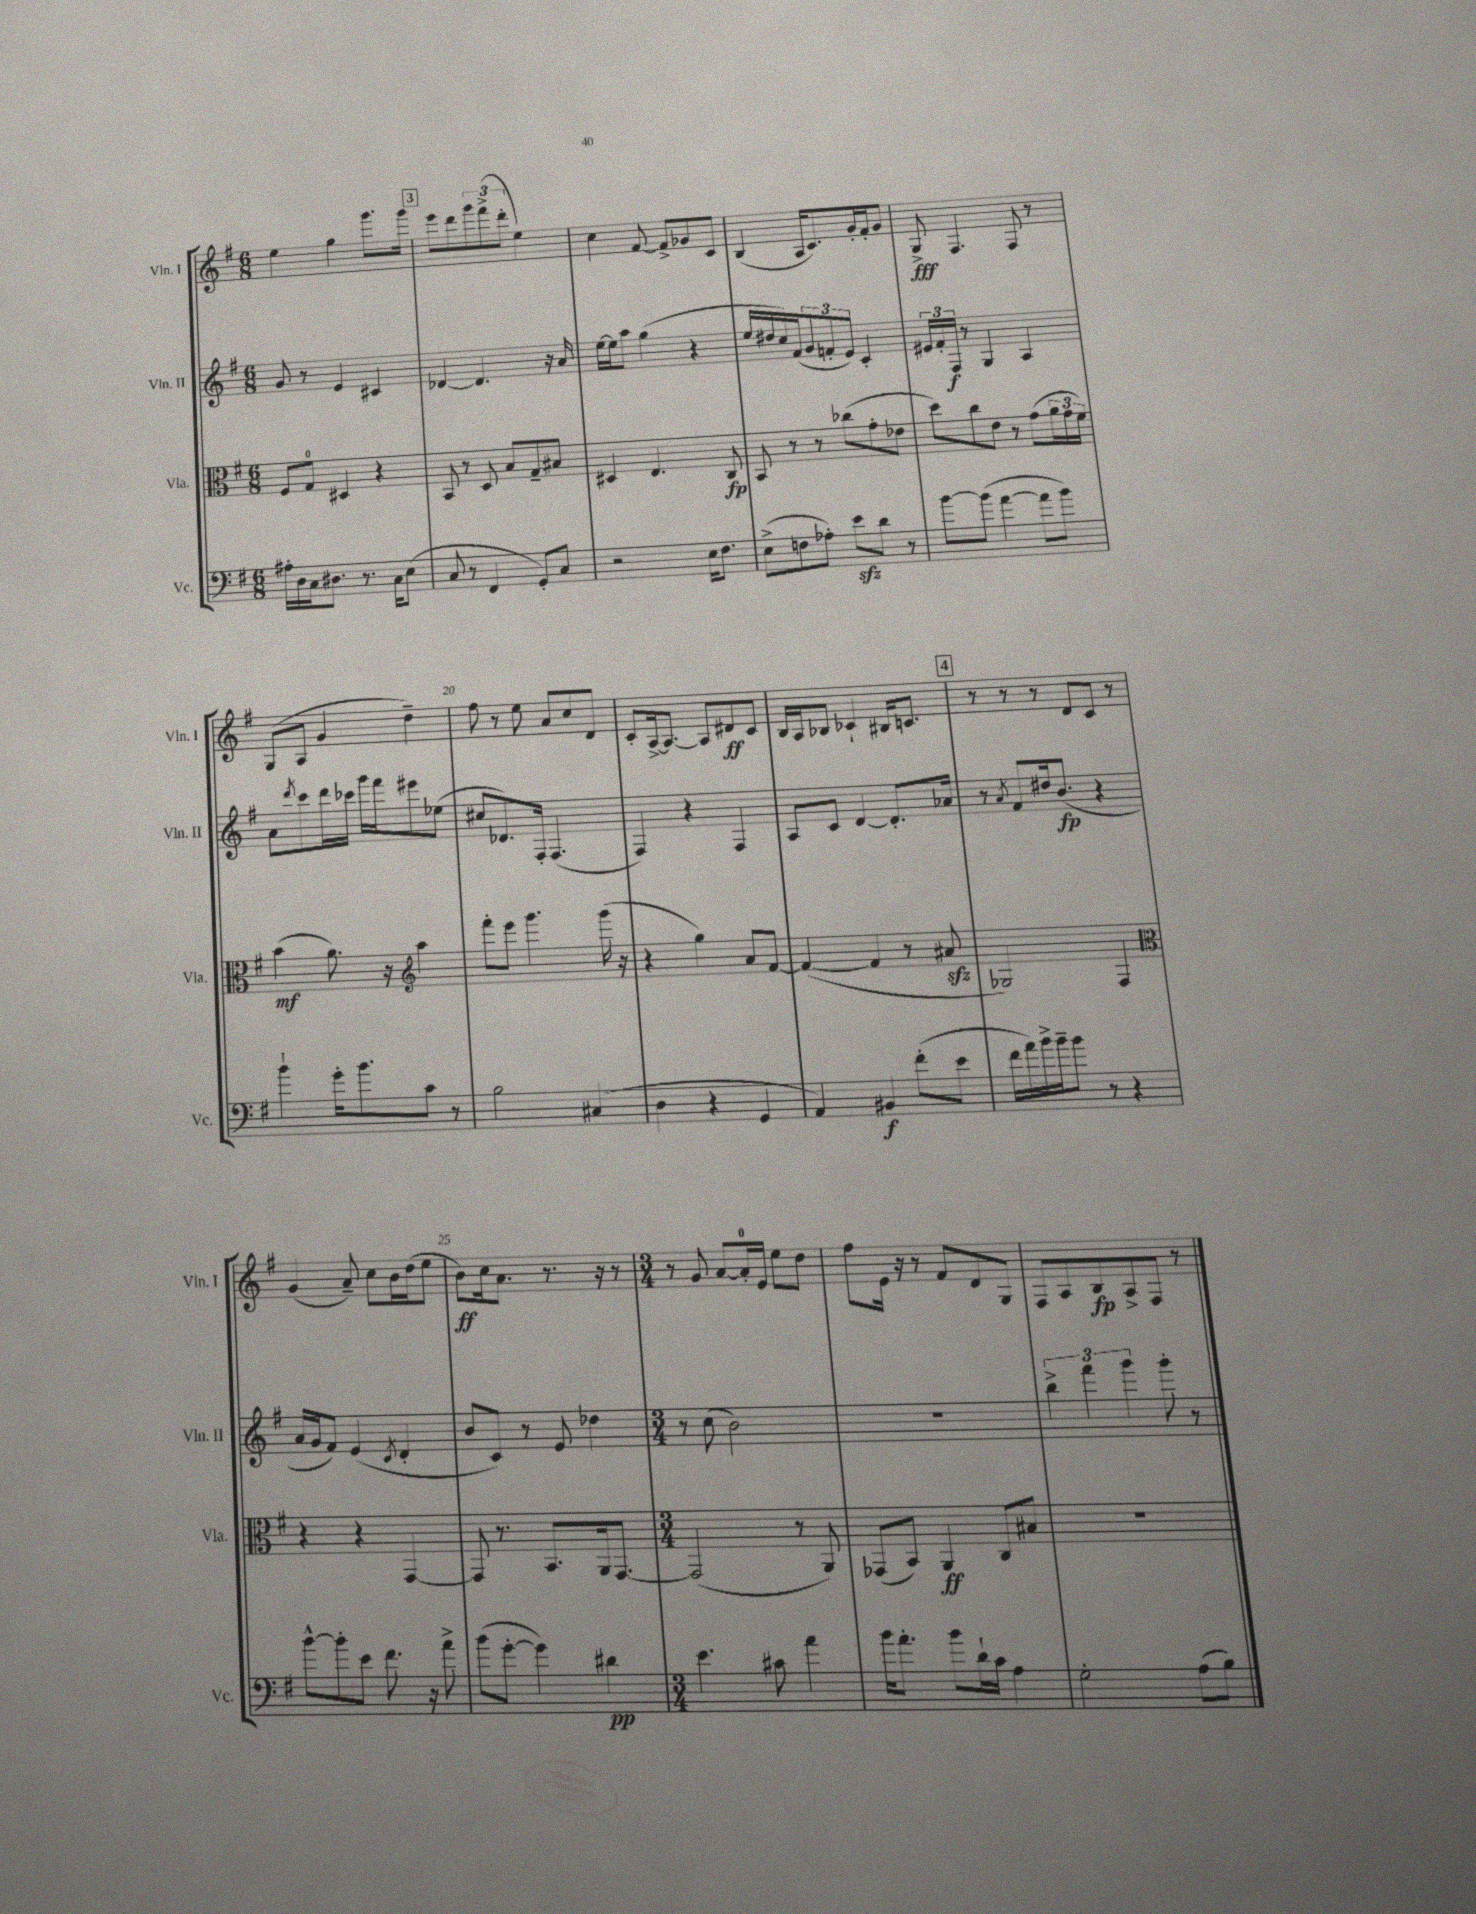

**kern	**dynam	**kern	**dynam	**kern	**dynam	**kern	**dynam
*part4	*part4	*part3	*part3	*part2	*part2	*part1	*part1
*staff4	*staff4	*staff3	*staff3	*staff2	*staff2	*staff1	*staff1
*I"Vc.	*	*I"Vla.	*	*I"Vln. II	*	*I"Vln. I	*
*I'Vc.	*	*I'Vla.	*	*I'Vln. II	*	*I'Vln. I	*
*clefF4	*	*clefC3	*	*clefG2	*	*clefG2	*
*k[f#]	*	*k[f#]	*	*k[f#]	*	*k[f#]	*
*M6/8	*	*M6/8	*	*M6/8	*	*M6/8	*
=14	=14	=14	=14	=14	=14	=14	=14
16A#X'\LL	.	8F#/L	.	8g/	.	4ee\	.
16D\	.	.	.	.	.	.	.
16C\J	.	8G/J	.	8r	.	.	.
8.D#X\J	.	.	.	.	.	.	.
.	.	4D#X/	.	4e/	.	4gg\	.
8.r	.	.	.	.	.	.	.
.	.	4r	.	4c#X/	.	8.ggg\L	.
16C\KL	.	.	.	.	.	.	.
(8E\J	.	.	.	.	.	.	.
.	.	.	.	.	.	16ggg\Jk	.
!!LO:REH:place=s1:t=3
=15	=15	=15	=15	=15	=15	=15	=15
8C/	.	8BB/	.	[4d-X/	.	8eee\L	.
8r	.	8r	.	.	.	8ddd\	.
4FF#/	.	8D/	.	4.d-/]	.	12ggg\	.
.	.	.	.	.	.	(12fff#^\	.
.	.	8B/L	.	.	.	.	.
.	.	.	.	.	.	12ddd'\J	.
8GG'/L)	.	8G~/	.	.	.	4ee\)	.
8C/J	.	8B#X/J	.	16r	.	.	.
.	.	.	.	16a/	.	.	.
=16	=16	=16	=16	=16	=16	=16	=16
2r	.	4D#X/	.	[16ee\LL	.	4cc\	.
.	.	.	.	16ee\J]	.	.	.
.	.	.	.	8aa\J	.	.	.
.	.	4.E/	.	(4gg\	.	[8f#/	.
.	.	.	.	.	.	8f#^/L]	.
16E\KL	.	.	.	4r	.	8g-X/	.
8.F#\J	.	.	.	.	.	.	.
.	.	8C/	fp	.	.	8c/J	.
=17	=17	=17	=17	=17	=17	=17	=17
(8E^\L	.	8BB/	.	16ee/LL	.	(4B/	.
.	.	.	.	16dd#X/	.	.	.
8Fn\	.	8r	.	16cc/)	.	.	.
.	.	.	.	(16f#/J	.	.	.
8A-X'\J)	.	8r	.	12g/	.	16A/KL	.
.	.	.	.	.	.	8.c/)	.
.	.	.	.	12fn'/	.	.	.
8ezz\L	.	(8cc-X\L	.	.	.	.	.
.	.	.	.	12e/J)	.	.	.
8d\J	.	8g'\	.	4c'/	.	16g'/L	.
.	.	.	.	.	.	16f#'/J	.
8r	.	8e-X\J	.	.	.	8g/J	.
=18	=18	=18	=18	=18	=18	=18	=18
[8b\L	.	8dd\L)	.	24e#X/LL	.	8G^/	fff
.	.	.	.	24f#'/	.	.	.
.	.	.	.	24F#/JJ	f	.	.
(8b\J]	.	8cc\	.	8r	.	4.F#/	.
[4a\	.	8e\J	.	4G/	.	.	.
.	.	8r	.	.	.	.	.
8a\L]	.	(8g\L	.	4A/	.	8F#/	.
8b\J)	.	24a\L	.	.	.	8r	.
.	.	24g\	.	.	.	.	.
.	.	24f#\JJ)	.	.	.	.	.
!!LO:LB:g=z
=19	=19	=19	=19	=19	=19	=19	=19
4b`\	.	(4b\	mf	8a\L	.	(8G/L	.
.	.	.	.	8qddd/	.	.	.
.	.	.	.	8ccc\	.	8A/J	.
16g'\KL	.	8.a\)	.	16ddd\L	.	4g/	.
8.b\	.	.	.	16ccc-X\JJ	.	.	.
.	.	.	.	16ggg\LL	.	.	.
.	.	16r	.	16fff#\J	.	.	.
*	*	*clefG2	*	*	*	*	*
8c\J	.	4aa\	.	8eee#X\	.	4dd~\)	.
8r	.	.	.	(8ee-X\J	.	.	.
=20	=20	=20	=20	=20	=20	=20	=20
2B\	.	8fff#'\L	.	8cc#X/L	.	8ff#\	.
.	.	8eee\J	.	8.d-X/)	.	8r	.
.	.	4.ggg\	.	.	.	8ee\	.
.	.	.	.	16F#'/Jk	.	.	.
.	.	.	.	(4.F#/	.	8a/L	.
(4C#X/	.	.	.	.	.	8cc/	.
.	.	(16ggg\	.	.	.	8d/J	.
.	.	16r	.	.	.	.	.
=21	=21	=21	=21	=21	=21	=21	=21
4D\	.	4r	.	4F#/)	.	8c'/L	.
.	.	.	.	.	.	[16A^/k	.
.	.	.	.	.	.	8.A/J_	.
4r	.	4gg\)	.	4r	.	.	.
.	.	.	.	.	.	8A/L]	.
4GG/	.	8a/L	.	4F#/	.	8d#X/	ff
.	.	[8f#/J	.	.	.	8c/J	.
=22	=22	=22	=22	=22	=22	=22	=22
4AA/)	.	(4f#/_	.	8A/L	.	16B/LL	.
.	.	.	.	.	.	16A/J	.
.	.	.	.	8c/J	.	8B-X/J	.
4BB#X/	f	4f#/]	.	[4d/	.	4c-X`/	.
(8f#'\L	.	8r	.	8.d'/L]	.	16B#X/KL	.
.	.	.	.	.	.	8.cn/J	.
8e\J	.	8a#Xzz/	.	.	.	.	.
.	.	.	.	16a-X/Jk	.	.	.
!!LO:REH:place=s1:t=4
=23	=23	=23	=23	=23	=23	=23	=23
16f#\LL	.	2G-X/)	.	8r	.	8r	.
16a\)	.	.	.	.	.	.	.
.	.	.	.	8qa/	.	.	.
16b^\	.	.	.	8f#/L	.	8r	.
16b~\J	.	.	.	.	.	.	.
8b\J	.	.	.	16dd#X/k	.	8r	.
.	.	.	.	(8.b/J	fp	.	.
8r	.	.	.	.	.	8d/L	.
4r	.	4F#/	.	4r	.	8c/J	.
.	.	.	.	.	.	8r	.
!!LO:LB:g=z
=24	=24	=24	=24	=24	=24	=24	=24
*	*	*clefC3	*	*	*	*	*
[8b^^\L	.	4r	.	16a/LL	.	(4g/	.
.	.	.	.	16g/J	.	.	.
8b'\]	.	.	.	8f#/J)	.	.	.
8e\J	.	4r	.	(4e/	.	8a~/)	.
8.f#\	.	.	.	.	.	8cc\L	.
.	.	.	.	8qc/	.	.	.
.	.	[4GG/	.	4d'/	.	16b\L	.
16r	.	.	.	.	.	(16dd\J	.
8a^\	.	.	.	.	.	8ee\J	.
=25	=25	=25	=25	=25	=25	=25	=25
(8b\L	.	8GG/]	.	8b/L	.	8b\L)	ff
[8g'\J	.	8.r	.	8c/J)	.	16cc\k	.
.	.	.	.	.	.	8.a\J	.
4g\])	.	.	.	8r	.	.	.
.	.	8.BB/L	.	.	.	.	.
.	.	.	.	8e/	.	8.r	.
4d#X\	pp	16AA/k	.	4dd-X\	.	.	.
.	.	[8.GG/J	.	.	.	16r	.
.	.	.	.	.	.	8r	.
=26	=26	=26	=26	=26	=26	=26	=26
*M3/4	*	*M3/4	*	*M3/4	*	*M3/4	*
4.e\	.	(2GG/]	.	8r	.	8r	.
.	.	.	.	(8cc\	.	8g/	.
.	.	.	.	2b\)	.	[8a/L	.
8c#X\	.	.	.	.	.	16a'/L]	.
.	.	.	.	.	.	16e/JJ	.
4a\	.	8r	.	.	.	8ee\L	.
.	.	8AA/)	.	.	.	8dd\J	.
=27	=27	=27	=27	=27	=27	=27	=27
16b\KL	.	(8GG-X/L	.	2.r	.	8ff#\L	.
8.a'\J	.	.	.	.	.	.	.
.	.	8BB/J)	.	.	.	16e\Jk	.
.	.	.	.	.	.	16r	.
8b\L	.	4AA/	ff	.	.	8r	.
16d`\L	.	.	.	.	.	8f#/L	.
16c\JJ	.	.	.	.	.	.	.
4A\	.	8C/L	.	.	.	8d/	.
.	.	8B#X/J	.	.	.	8G/J	.
=28	=28	=28	=28	=28	=28	=28	=28
2G'\	.	2.r	.	6bb^\	.	8F#/L	.
.	.	.	.	.	.	8A/	.
.	.	.	.	6fff#\	.	.	.
.	.	.	.	.	.	8B/	fp
.	.	.	.	6ggg\	.	.	.
.	.	.	.	.	.	8A^/	.
(8A\L	.	.	.	8ggg'\	.	8F#/J	.
8B\J)	.	.	.	8r	.	8r	.
==	==	==	==	==	==	==	==
*-	*-	*-	*-	*-	*-	*-	*-
